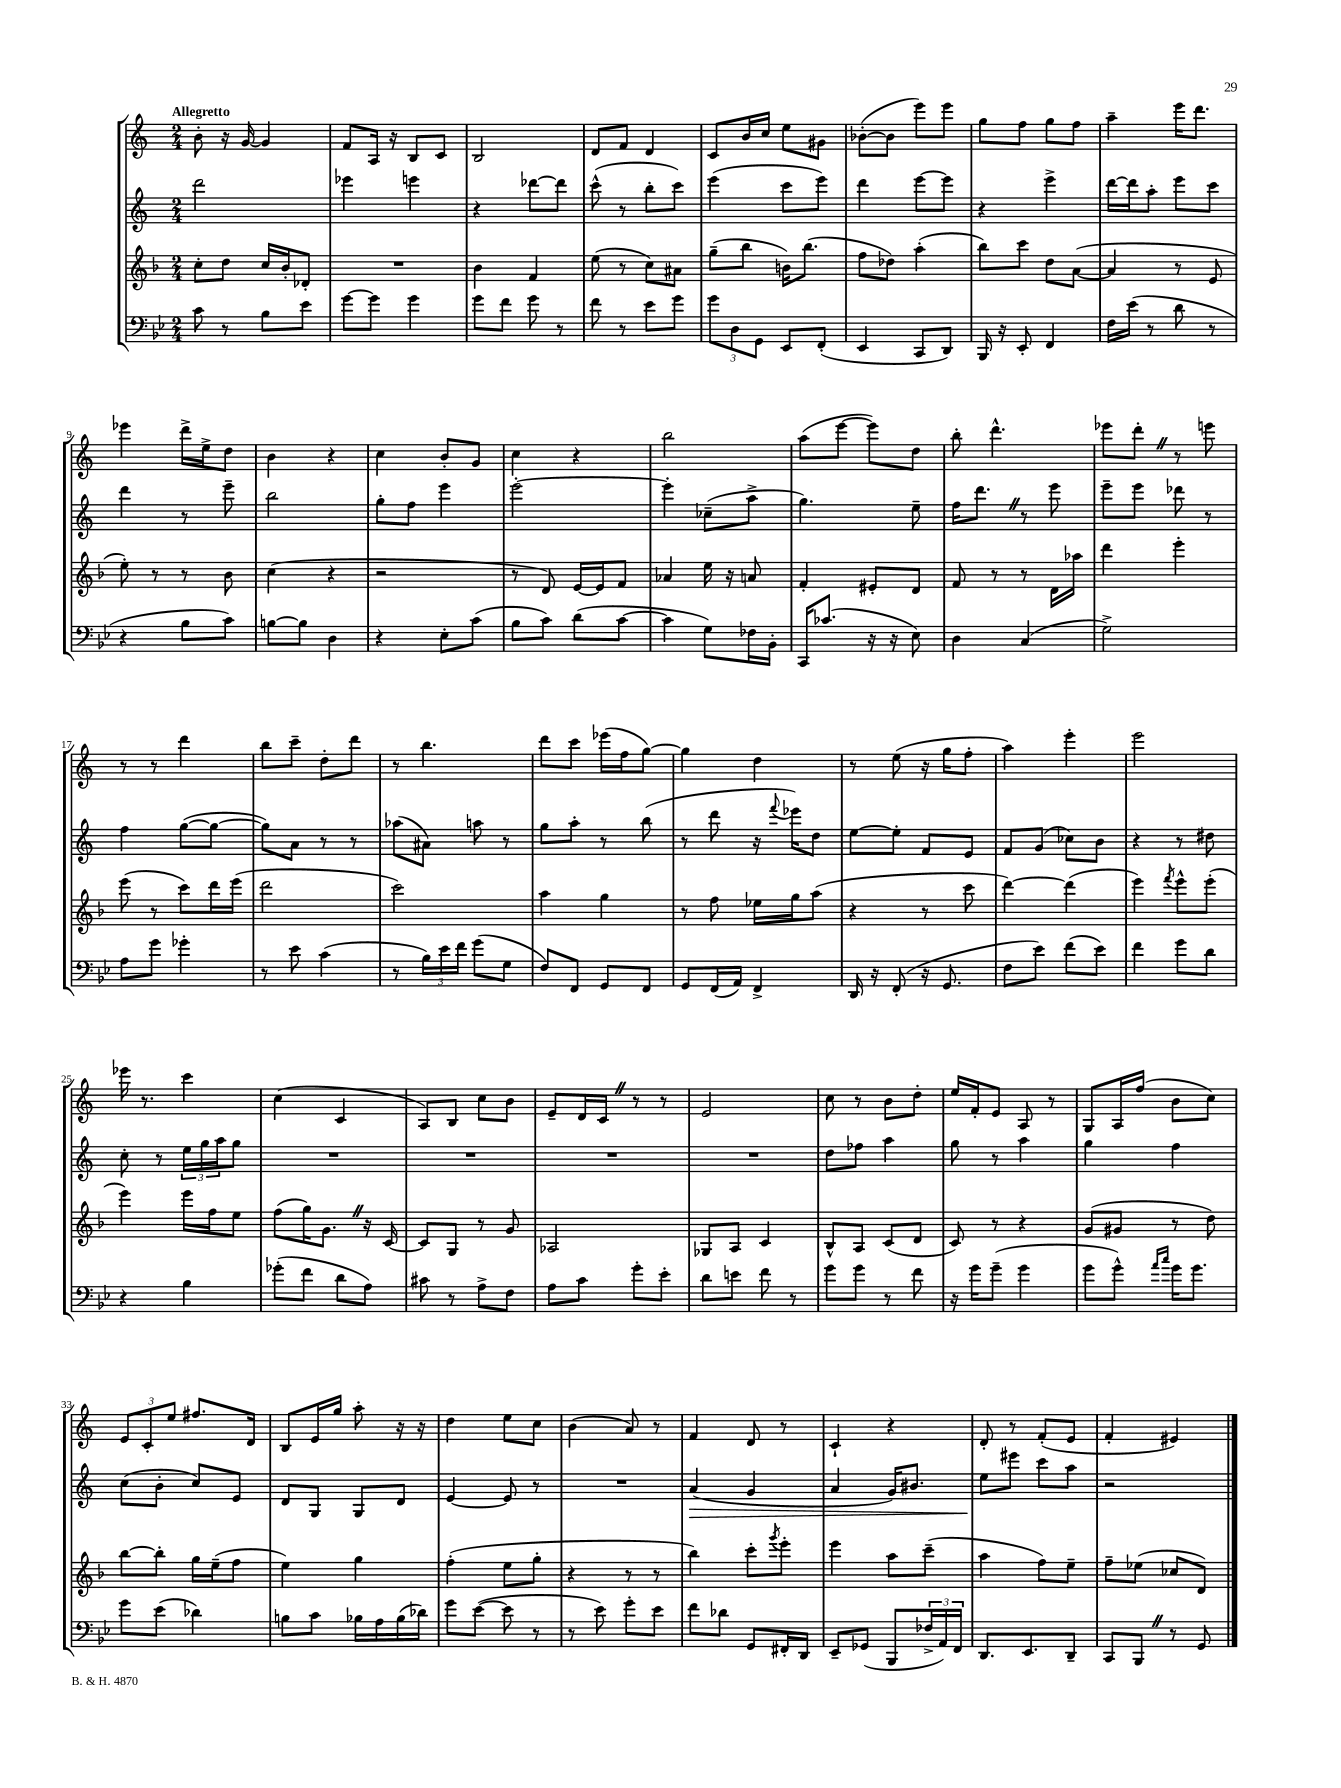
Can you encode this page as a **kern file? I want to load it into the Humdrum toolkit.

**kern	**kern	**kern	**kern
*staff4	*staff3	*staff2	*staff1
*clefF4	*clefG2	*clefG2	*clefG2
*k[b-e-]	*k[b-]	*k[]	*k[]
*M2/4	*M2/4	*M2/4	*M2/4
8c\	8cc'\L	2ddd\	8b'\
8r	8dd\J	.	16r
.	.	.	[16g/
8B-\L	16cc/LL	.	4g/]
.	16b-'/J	.	.
8e-\J	8d-'/J	.	.
=	=	=	=
[8g\L	2r	4eee-\	8f/L
8g\]J	.	.	16A/Jk
.	.	.	16r
4g\	.	4eee\	8B/L
.	.	.	8c/J
=	=	=	=
8g\L	4b-\	4r	2B/
8f\J	.	.	.
8g\	4f/	[8ddd-\L	.
8r	.	8ddd-\]J	.
=	=	=	=
8f\	(8ee\	(8ccc^^\	8d/L
8r	8r	8r	8f/J
8e-\L	8cc\L)	8bb'\L	4d/
8g\J	8a#\J	8ccc\J)	.
=	=	=	=
12g\L	(8gg~\L	(4eee\	8c/L
12D\	.	.	.
.	8bb-\J	.	16b/L
12GG\J	.	.	.
.	.	.	16cc/JJ
8EE-/L	16b\LK)	8ccc\L	8ee\L
.	(8.bb-\J	.	.
(8FF'/J	.	8eee\J)	8g#\J
=	=	=	=
4EE-/	8ff\L	4ddd\	([8b-'\L
.	8dd-\J)	.	8b-\]J
8CC/L	(4aa'\	[8eee\L	8eee\L)
8DD/J)	.	8eee\]J	8eee\J
=	=	=	=
16BBB-/	8bb-\L)	4r	8gg\L
16r	.	.	.
8EE-'/	8ccc\J	.	8ff\J
4FF/	8dd\L	4eee^\	8gg\L
.	([8a\J	.	8ff\J
=	=	=	=
16F\LL	4a/]	[16ddd\LL	4aa~\
(16e-\JJ	.	16ddd\]J	.
8r	.	8aa'\J	.
8d\	8r	8eee\L	16eee\LK
.	.	.	8.ddd\J
8r	8e/	8ccc\J	.
=	=	=	=
4r	8ee'\)	4ddd\	4eee-\
.	8r	.	.
8B-\L	8r	8r	16ddd^\LL
.	.	.	16ee^\J
8c\J)	8b-\	8eee~\	8dd\J
=	=	=	=
[8B\L	(4cc\	2bb\	4b\
8B\]J	.	.	.
4D\	4r	.	4r
=	=	=	=
4r	2r	8gg'\L	4cc\
.	.	8ff\J	.
8E-'\L	.	4eee\	8b'/L
(8c\J	.	.	8g/J
=	=	=	=
8B-\L	8r	[2eee'\	4cc\
8c\J)	8d/)	.	.
(8d\L	[16e/LL	.	4r
.	16e/]J	.	.
[8c\J	8f/J	.	.
=	=	=	=
4c\]	4a-/	4eee'\]	2bb\
8G\L)	16ee\	(8cc-~\L	.
.	16r	.	.
16F-\L	8a/	8aa^\J	.
16BB-'\JJ	.	.	.
=	=	=	=
16CC/LK	4f'/	4.gg\)	(8aa\L
(8.c-/J	.	.	.
.	.	.	[8eee\J
16r	8e#'/L	.	8eee\]L)
16r	.	.	.
8E-\)	8d/J	8ee~\	8dd\J
=	=	=	=
4D\	8f/	16ff\LK	8bb'\
.	.	8.ddd\J	.
.	8r	.	4.ddd^^\
(4C/	8r	8r	.
.	16d\LL	8eee\	.
.	16aa-\JJ	.	.
=	=	=	=
2G^\)	4ddd\	8eee~\L	8eee-\L
.	.	8eee\J	8ddd'\J
.	4eee'\	8ddd-\	8r
.	.	8r	8eee\
=	=	=	=
8A\L	(8eee\	4ff\	8r
8g\J	8r	.	8r
4g-'\	8ccc\L)	([8gg\L	4ddd\
.	16ddd\L	8gg\_J	.
.	(16eee\JJ	.	.
=	=	=	=
8r	2ddd\	8gg\]L)	8bb\L
8e-\	.	8a\J	8ccc~\J
(4c\	.	8r	8dd'\L
.	.	8r	8ddd\J
=	=	=	=
8r	2ccc\)	(8aa-\L	8r
24B-\LL)	.	8a#\J)	4.bb\
24e-\	.	.	.
24f\JJ	.	.	.
(8g\L	.	8aa\	.
8G\J	.	8r	.
=	=	=	=
8F/L)	4aa\	8gg\L	8ddd\L
8FF/J	.	8aa'\J	8ccc\J
8GG/L	4gg\	8r	(16eee-\LL
.	.	.	16ff\J
8FF/J	.	(8bb\	[8gg\J)
=	=	=	=
8GG/L	8r	8r	4gg\]
(16FF/L	8ff\	8ddd\	.
16AA/JJ)	.	.	.
4FF^/	16ee-\LL	16r	4dd\
.	.	8qqfff/	.
.	16gg\J	16eee-\LK)	.
.	(8aa\J	8dd\J	.
=	=	=	=
16DD/	4r	[8ee\L	8r
16r	.	.	.
(8FF'/	.	8ee'\]J	(8ee\
16r	8r	8f/L	16r
8.GG/	.	.	16gg\LK
.	8ccc\	8e/J	8ff'\J
=	=	=	=
8F\L	[4ddd\)	8f/L	4aa\)
8e-\J)	.	(8g/J	.
(8f\L	(4ddd\]	8cc-\L)	4eee'\
8e-\J)	.	8b\J	.
=	=	=	=
4f\	4eee\)	4r	2eee\
.	8qfff/	.	.
8g\L	8eee^^\L	8r	.
8d\J	(8eee'\J	8dd#\	.
=	=	=	=
4r	4eee\)	8cc'\	16eee-\
.	.	.	8.r
.	.	8r	.
4B-\	16eee\LL	24ee\LL	4ccc\
.	.	24gg\	.
.	16ff\J	.	.
.	.	24aa\J	.
.	8ee\J	8gg\J	.
=	=	=	=
(8g-'\L	(8ff\L	2r	(4cc\
8f\J	16gg\K)	.	.
.	8.g\J	.	.
8d\L	.	.	4c/
8A\J)	16r	.	.
.	[16c/	.	.
=	=	=	=
8c#\	8c/]L	2r	8A/L)
8r	8G/J	.	8B/J
8A^\L	8r	.	8cc\L
8F\J	8g/	.	8b\J
=	=	=	=
8A\L	2A-/	2r	8e~/L
8c\J	.	.	16d/L
.	.	.	16c/JJ
8g'\L	.	.	8r
8e-'\J	.	.	8r
=	=	=	=
8d\L	8G-/L	2r	2e/
8e\J	8A/J	.	.
8f\	4c/	.	.
8r	.	.	.
=	=	=	=
8g\L	8B-^^/L	8dd\L	8cc\
8g\J	8A/J	8ff-\J	8r
8r	(8c/L	4aa\	8b\L
8f\	8d/J	.	8dd'\J
=	=	=	=
16r	8c/)	8gg\	16ee/LL
16g\LK	.	.	16f'/J
(8g~\J	8r	8r	8e/J
4g\	4r	4aa\	8A/
.	.	.	8r
=	=	=	=
8g\L	(8g/L	4gg\	8G/L
8g^^\J)	8g#/J	.	16A/L
.	.	.	(16ff/JJ
16qqa/LL	.	.	.
16qqcc/JJ	.	.	.
16g\LK	8r	4ff\	8b\L
8.g\J	.	.	.
.	8dd\)	.	8cc\J)
=	=	=	=
8g\L	[8bb-\L	(8cc\L	12e/L
.	.	.	12c'/
(8e-\J	8bb-'\]J	8b'\J	.
.	.	.	12ee/J
4d-\)	16gg\LL	8cc/L)	8.ff#/L
.	(16ee~\J	.	.
.	8ff\J	8e/J	.
.	.	.	16d/Jk
=	=	=	=
8B\L	4ee\)	8d/L	8B/L
8c\J	.	8G/J	16e/L
.	.	.	16gg/JJ
16B-\LL	4gg\	8G/L	8aa'\
16A\	.	.	.
(16B-\	.	8d/J	16r
16d-\JJ)	.	.	16r
=	=	=	=
8g\L	(4ff'\	[4e/	4dd\
([8e-\J	.	.	.
8e-\]	8ee\L	8e/]	8ee\L
8r	8gg'\J	8r	8cc\J
=	=	=	=
8r	4r	2r	(4b\
8e-\)	.	.	.
8g'\L	8r	.	8a/)
8e-\J	8r	.	8r
=	=	=	=
8f\L	4bb-\)	(4a/	4f/
8d-\J	.	.	.
8GG/L	8ccc'\L	4g/	8d/
.	8qggg/	.	.
16FF#'/L	8eee'\J	.	8r
16DD/JJ	.	.	.
=	=	=	=
8EE-~/L	4eee\	4a/	4c`/
(8GG-/J	.	.	.
8BBB-/L	8aa\L	16g/LK)	4r
.	.	8.b#/J	.
24F-^/L	(8ccc~\J	.	.
24AA/)	.	.	.
24FF/JJ	.	.	.
=	=	=	=
8.DD/L	4aa\	8ee\L	8d'/
.	.	8eee#\J	8r
8.EE-/	.	.	.
.	8ff\L)	8ccc\L	(8f'/L
8DD~/J	8ee~\J	8aa\J	8e/J
=	=	=	=
8CC/L	8ff~\L	2r	4f'/
8BBB-/J	(8ee-\J	.	.
8r	8cc-/L	.	4e#/)
8GG/	8d/J)	.	.
==	==	==	==
*-	*-	*-	*-
